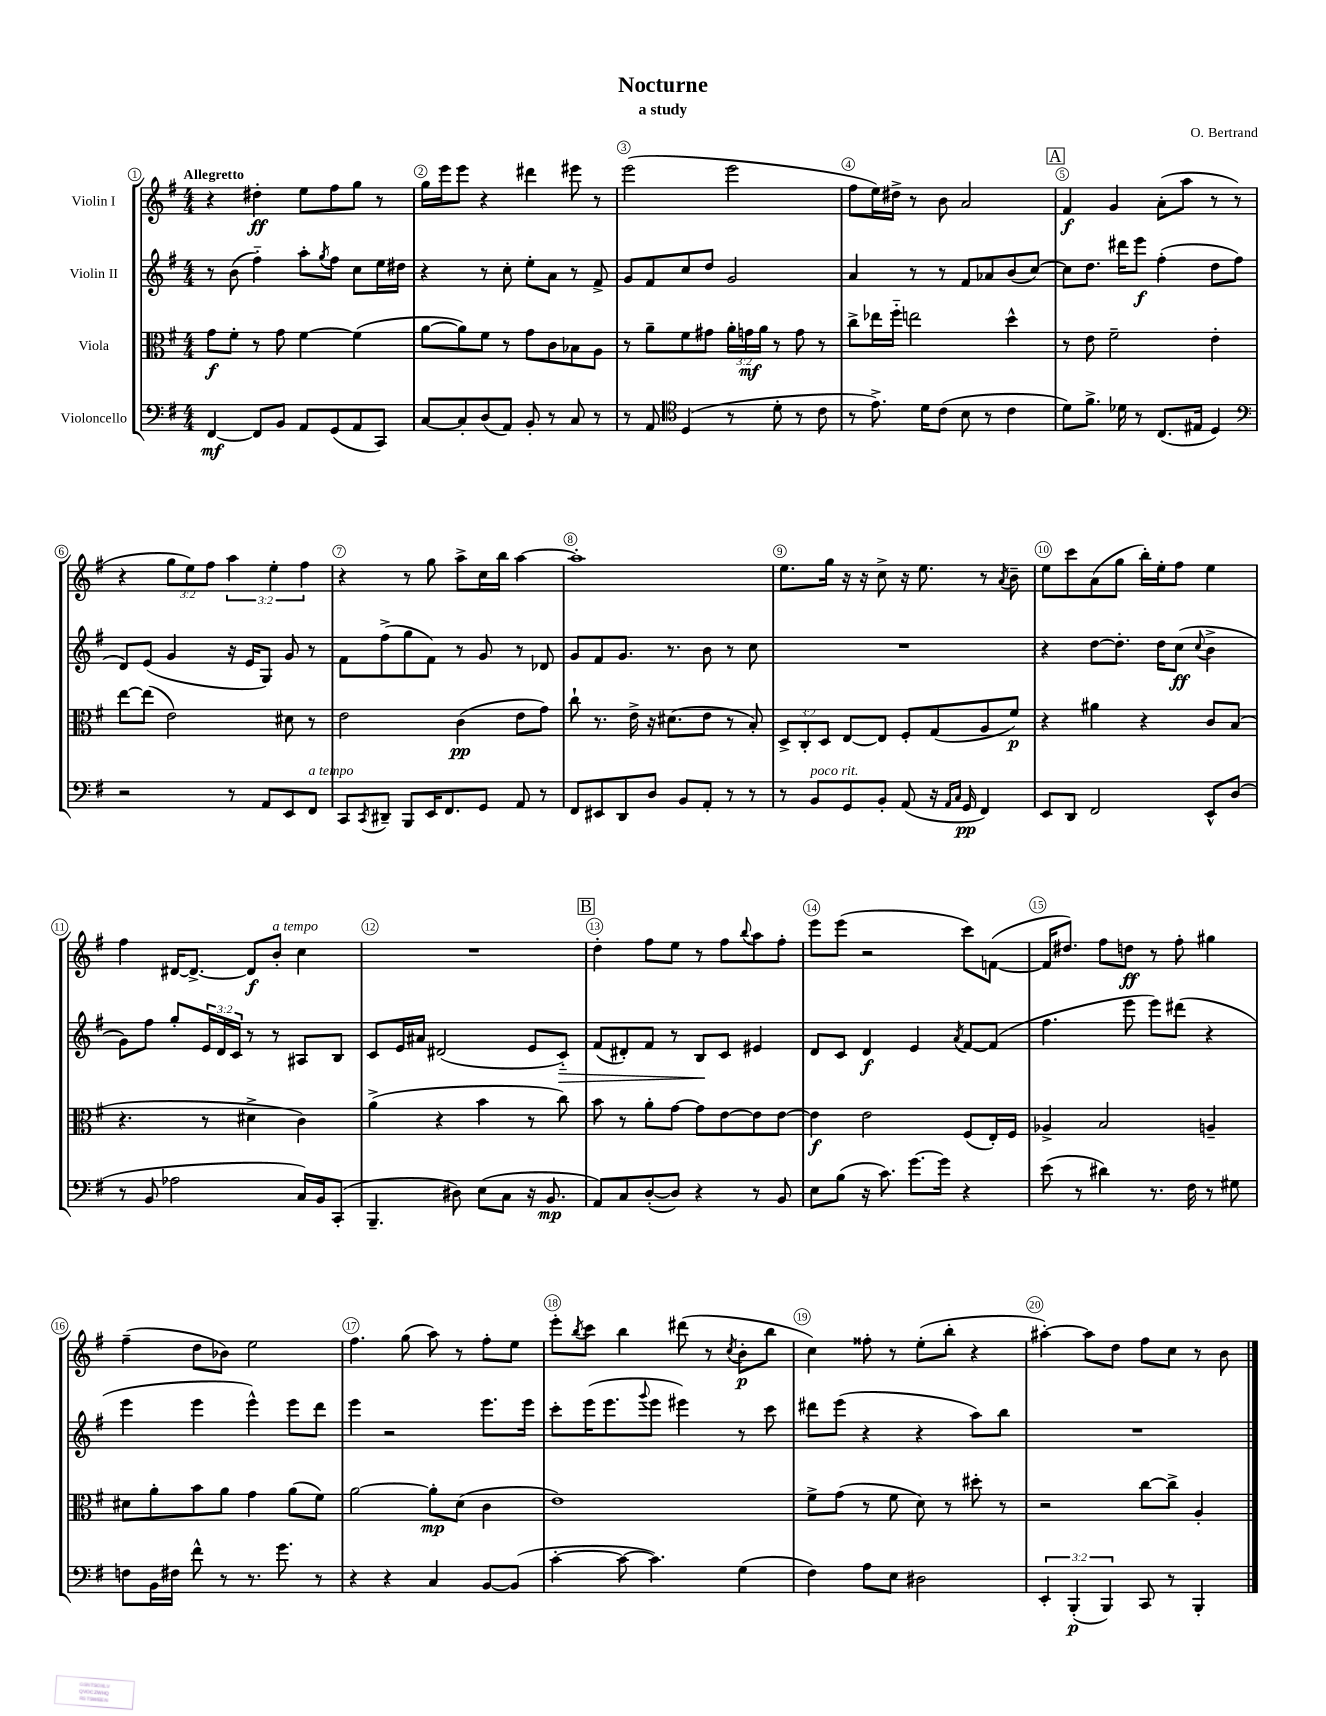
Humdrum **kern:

**kern	**kern	**kern	**kern
*staff4	*staff3	*staff2	*staff1
*clefF4	*clefC3	*clefG2	*clefG2
*k[f#]	*k[f#]	*k[f#]	*k[f#]
*M4/4	*M4/4	*M4/4	*M4/4
[4FF#	8g	8r	4r
.	8f#'	(8b	.
8FF#]	8r	4ff#'~)	4dd#'
8BB	8g	.	.
8AA	[4f#	8aa'	8ee
.	.	8qgg	.
(8GG	.	8ff#	8ff#
8AA	(4f#]	8cc	8gg
8CC)	.	16ee	8r
.	.	16dd#	.
=	=	=	=
[8C	[8a	4r	16gg
.	.	.	16eee
8C']	8a])	.	8eee
(8D	8f#	8r	4r
8AA)	8r	8cc'	.
8BB'	8g	8ee'	4ddd#
8r	8c	8a	.
8C	8B-	8r	8eee#
8r	8A	8f#^	8r
=	=	=	=
8r	8r	8g	(2eee
8AA	8a~	8f#	.
*clefC4	*	*	*
(4D	8f#	8cc	.
.	8g#	8dd	.
8r	24a'	2g	2eee
.	24g	.	.
.	24a	.	.
8d'	8r	.	.
8r	8g	.	.
8c	8r	.	.
=	=	=	=
8r	8cc^	4a	8ff#
8.e^)	16ee-	.	16ee)
.	16ff#'~	.	16dd#^
.	2ee	8r	8r
16d	.	.	.
(8c	.	8r	8b
8B	.	8f#	2a
8r	.	8a-	.
4c	4dd^^	(8b	.
.	.	[8cc)	.
=	=	=	=
8d)	8r	8cc]	4f#
8.f#^	8e	8.dd	.
.	2f#~	.	4g
16d-	.	16ddd#	.
8r	.	8eee	.
(8.C	.	(4ff#'	(8a'
.	.	.	8aa
16E#	.	.	.
4D)	4e'	8dd	8r
.	.	8ff#	8r
=	=	=	=
*clefF4	*	*	*
2r	[8ee	8d)	4r
.	(8ee]	(8e	.
.	2e)	4g	12gg
.	.	.	12ee)
.	.	.	12ff#
8r	.	16r	6aa
.	.	16e	.
8AA	.	8G)	.
.	.	.	6ee'
8EE	8d#	8g	.
.	.	.	6ff#
8FF#	8r	8r	.
=	=	=	=
8CC	2e	8f#	4r
8qCC	.	.	.
8DD#~	.	(8ff#^	.
8BBB	.	8gg	8r
16EE	.	8f#)	8gg
8.FF#	.	.	.
.	(4c	8r	8aa^
8GG	.	8g	16cc
.	.	.	16bb
8AA	8e	8r	[4aa
8r	8g)	8d-	.
=	=	=	=
8FF#	8cc`	8g	1aa']
8EE#	8.r	8f#	.
8DD	.	8.g	.
.	16e^	.	.
8D	16r	.	.
.	(8.d#	8.r	.
8BB	.	.	.
8AA'	8e	8b	.
8r	8r	8r	.
8r	8B')	8cc	.
=	=	=	=
8r	12D^	1r	8.ee
.	12C'	.	.
8BB	.	.	.
.	12D	.	.
.	.	.	16gg
8GG	[8E	.	16r
.	.	.	16r
8BB'	8E]	.	8cc^
(8AA	8F#'	.	16r
.	.	.	8.ee
16r	(8G	.	.
16qqAA	.	.	.
16qqC	.	.	.
16GG	.	.	.
4FF#)	8A	.	8r
.	.	.	8qa
.	8f#)	.	8b~
=	=	=	=
8EE	4r	4r	8ee
8DD	.	.	8ccc
2FF#	4a#	[8dd	(8a
.	.	8.dd']	8gg
.	4r	.	16bb')
.	.	16dd	16ee'
.	.	(8cc	8ff#
.	.	8qqcc	.
8EE^^	8c	4b^	4ee
(8D	(8B	.	.
=	=	=	=
8r	4.r	8g)	4ff#
8BB	.	8ff#	.
2A-	.	8gg'	[16d#
.	.	.	8.d#^_
.	8r	24e	.
.	.	24d	.
.	.	24c	.
.	4d#^	8r	8d#]
.	.	8r	8b'
16C)	4c)	8A#	4cc
16BB	.	.	.
(8CC'	.	8B	.
=	=	=	=
4.BBB~	(4a^	8c	1r
.	.	16e	.
.	.	16a#	.
.	4r	(2d#	.
8D#)	.	.	.
(8E	4b	.	.
8C	.	.	.
16r	8r	8e	.
8.BB	.	.	.
.	8cc)	8c'~)	.
=	=	=	=
8AA)	8b	(8f#	4dd'
8C	8r	8d#')	.
([8D'	8a'	8f#	8ff#
8D])	[8g	8r	8ee
4r	8g]	8B	8r
.	[8e	8c	8ff#
.	.	.	8qqbb
8r	8e]	4e#	8aa
8BB	[8e	.	8ff#'
=	=	=	=
8E	4e]	8d	8eee
(8B	.	8c	(8eee
16r	2e	4d	2r
8.c)	.	.	.
[8.g	.	4e	.
16g]	.	.	.
.	.	8qa	.
4r	(8F#	[8f#	8ccc)
.	16E')	(8f#]	([8f
.	16F#	.	.
=	=	=	=
(8e	4A-^	4.ff#	16f]
.	.	.	8.dd#)
8r	.	.	.
4d#)	2B	.	8ff#
.	.	8eee	8dd
8.r	.	8eee)	8r
.	.	(8ddd#	8ff#'
16F#	.	.	.
8r	4A~	4r	4gg#
8G#	.	.	.
=	=	=	=
8F	8d#	4eee	(4ff#~
16BB	8a'	.	.
16F#	.	.	.
8f#^^	8b	4eee	8dd
8r	8a	.	8b-)
8.r	4g	4eee^^)	2ee
8.g	.	.	.
.	(8a	8eee	.
8r	8f#)	8ddd	.
=	=	=	=
4r	[2a	4eee	4.ff#
4r	.	2r	.
.	.	.	(8gg
4C	8a']	.	8aa)
.	(8d	.	8r
[8BB	4c	8.eee	8ff#'
(8BB]	.	.	8ee
.	.	16eee	.
=	=	=	=
[4c'	1e)	8ccc'	8eee'
.	.	.	8qbb
.	.	(16eee	8ccc
.	.	8.eee	.
8c_	.	.	4bb
.	.	8qqggg	.
4.c])	.	8eee	.
.	.	4eee#)	(8ddd#
.	.	.	8r
.	.	.	8qcc
(4G	.	8r	8b'
.	.	8ccc	8bb
=	=	=	=
4F#)	8f#^	8ddd#	4cc)
.	(8g	(8eee	.
8A	8r	4r	8ff##'
8E	8f#	.	8r
2D#	8d)	4r	(8ee'
.	8r	.	8bb'
.	8dd#'	8aa)	4r
.	8r	8bb	.
=	=	=	=
6EE'	2r	1r	[4aa#')
(6BBB'	.	.	.
.	.	.	8aa#]
6BBB)	.	.	.
.	.	.	8dd
8CC	[8cc	.	8ff#
8r	8cc^]	.	8cc
4BBB'	4A'	.	8r
.	.	.	8b
==	==	==	==
*-	*-	*-	*-
